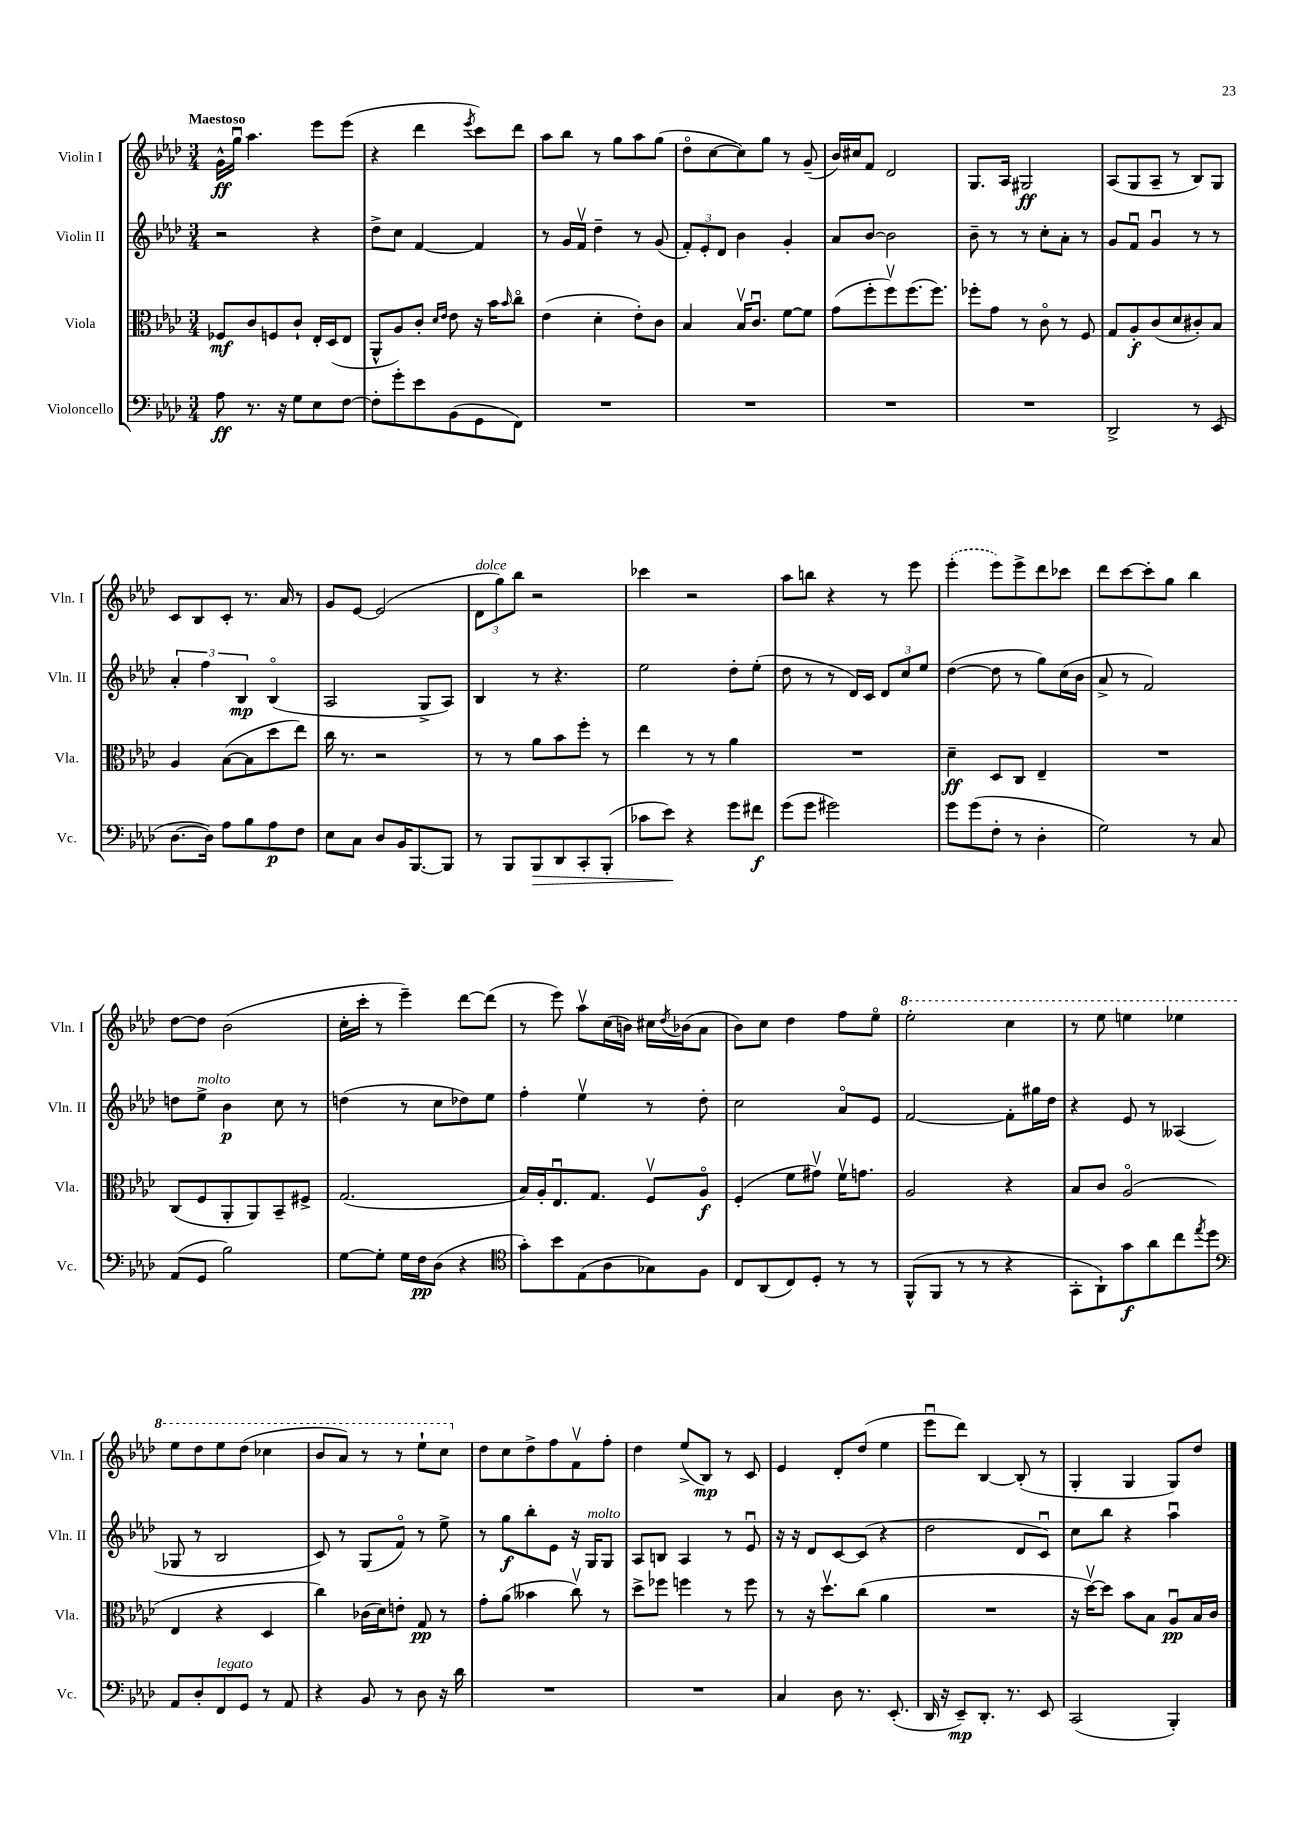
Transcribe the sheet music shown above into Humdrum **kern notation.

**kern	**kern	**kern	**kern
*staff4	*staff3	*staff2	*staff1
*clefF4	*clefC3	*clefG2	*clefG2
*k[b-e-a-d-]	*k[b-e-a-d-]	*k[b-e-a-d-]	*k[b-e-a-d-]
*M3/4	*M3/4	*M3/4	*M3/4
8A-	8F-	2r	16g^^
.	.	.	16ggu
8.r	8c	.	4.aa-
.	8F	.	.
16r	.	.	.
8G	8c`	.	.
8E-	16E-'	4r	8eee-
.	(16D-	.	.
[8F	8E-	.	(8eee-
=	=	=	=
8F']	8AA-^^	8dd-^	4r
8g'	8A-)	8cc	.
8e-	8c'	[4f	4ddd-
.	16qqd-	.	.
.	16qqe-	.	.
(8BB-	8e-	.	.
.	.	.	8qeee-
8GG	16r	4f]	8ccc)
.	16b-	.	.
.	16qqb-	.	.
8FF)	8cco	.	8ddd-
=	=	=	=
2.r	(4e-	8r	8aa-
.	.	16g	8bb-
.	.	16fv	.
.	4d-'	4dd-~	8r
.	.	.	8gg
.	8e-')	8r	8aa-
.	8c	(8g	(8gg
=	=	=	=
2.r	4B-	12f')	8dd-o
.	.	12e-'	.
.	.	.	[8cc
.	.	12d-	.
.	16B-v	4b-	8cc])
.	8.cu	.	.
.	.	.	8gg
.	[8f	4g'	8r
.	8f]	.	(8g~
=	=	=	=
2.r	(8g	8a-	16b-)
.	.	.	16cc#
.	8ff'	[8b-	8f
.	8ffv)	2b-]	2d-
.	(8.ff	.	.
.	8.ff)	.	.
=	=	=	=
2.r	8ff-'	8b-~	8.G
.	8g	8r	.
.	.	.	16A-
.	8r	8r	2G#
.	8co	8cc'	.
.	8r	8a-'	.
.	8F	8r	.
=	=	=	=
2DD-^	8G	8g	(8A-
.	8A-'	8fu	8G
.	(8c	4gu	8A-~
.	8d-	.	8r
8r	8c#')	8r	8B-)
(8EE-	8B-	8r	8G
=	=	=	=
[8.D-	4A-	6a-'	8c
.	.	.	8B-
.	.	6ff	.
16D-])	.	.	.
8A-	([8B-	.	8c'
.	.	6B-	.
8B-	8B-]	.	8.r
8A-	8dd-	(4B-o	.
.	.	.	16a-
8F	8ee-)	.	8r
=	=	=	=
8E-	16cc	2A-	8g
.	8.r	.	.
8C	.	.	[8e-
8D-	2r	.	(2e-]
16BB-	.	.	.
[8.BBB-	.	.	.
.	.	8G^	.
8BBB-]	.	8A-)	.
=	=	=	=
8r	8r	4B-	12d-
.	.	.	12gg)
8BBB-	8r	.	.
.	.	.	12bb-
8BBB-	8a-	8r	2r
8DD-	8b-	4.r	.
8CC'	8ff'	.	.
(8BBB-'	8r	.	.
=	=	=	=
8c-	4ee-	2ee-	4ccc-
8e-)	.	.	.
4r	8r	.	2r
.	8r	.	.
8g	4a-	8dd-'	.
8f#	.	(8ee-'	.
=	=	=	=
(8g	2.r	8dd-	8aa-
8g	.	8r	8bb
2g#)	.	8r	4r
.	.	16d-)	.
.	.	16c	.
.	.	12d-	8r
.	.	12cc	.
.	.	.	8eee-
.	.	12ee-	.
=	=	=	=
8g	4d-~	([4dd-	(4eee-'
(8g	.	.	.
8F'	8D-	8dd-]	8eee-)
8r	8C	8r	8eee-^
4D-'	4E-~	8gg)	8ddd-
.	.	(16cc	8ccc-
.	.	16b-	.
=	=	=	=
2G)	2.r	8a-^	8ddd-
.	.	8r	[8ccc
.	.	2f)	8ccc']
.	.	.	8gg
8r	.	.	4bb-
8C	.	.	.
=	=	=	=
(8AA-	(8C	8dd	[8dd-
8GG	8F	8ee-^	8dd-]
2B-)	8AA-'	4b-	(2b-
.	8AA-)	.	.
.	8BB-~	8cc	.
.	8F#^	8r	.
=	=	=	=
[8G	(2.G	(4dd	16cc'
.	.	.	16ccc'
8G']	.	.	8r
16G	.	8r	4eee-~)
16F	.	.	.
(8D-	.	8cc	.
4r	.	8dd-)	[8ddd-
.	.	8ee-	(8ddd-]
=	=	=	=
*clefC4	*	*	*
8g')	16B-)	4ff'	8r
.	16A-'	.	.
8b-	8.E-u	.	8eee-)
(8E-	.	4ee-v	8aa-v
.	8.G	.	.
8A-	.	.	(16cc
.	.	.	16b)
8G-)	8Fv	8r	16cc#
.	.	.	8qdd-
.	.	.	(16b-
8F	8A-o	8dd-'	8a-
=	=	=	=
8C	(4F'	2cc	8b-)
(8AA-	.	.	8cc
8C)	8f	.	4dd-
8D-'	8g#v)	.	.
8r	16fv	8a-o	8ff
.	8.g	.	.
8r	.	8e-	8ee-o
=	=	=	=
(8FF^^	2A-	[2f	2eee-'
8FF	.	.	.
8r	.	.	.
8r	.	.	.
4r	4r	8f']	4ccc
.	.	16gg#	.
.	.	16dd-	.
=	=	=	=
8GG'	8B-	4r	8r
8AA-`)	8c	.	8eee-
8g	(2A-o	8e-	4eee
8a-	.	8r	.
8cc	.	(4A--	4eee-
8qee-	.	.	.
8dd-	.	.	.
=	=	=	=
*clefF4	*	*	*
8AA-	4E-	8G-	8eee-
8D-'	.	8r	8ddd-
8FF	4r	2B-	8eee-
8GG	.	.	(8ddd-
8r	4D-	.	4ccc-
8AA-	.	.	.
=	=	=	=
4r	4cc)	8c)	8bb-
.	.	8r	8aa-)
8BB-	(16c-	(8G	8r
.	16d-)	.	.
8r	8e'	8fo)	8r
8D-	8G	8r	8eee-`
16r	8r	8ee-^	8ccc
16d-	.	.	.
=	=	=	=
2.r	8g'	8r	8dd-
.	(8a-	8gg	8cc
.	4b--	8bb-'	8dd-^
.	.	8e-	8ff
.	8ccv)	16r	8fv
.	.	16G	.
.	8r	8G	8ff'
=	=	=	=
2.r	8dd-^	8A-	4dd-
.	8ff-	8B	.
.	4ff	4A-	(8ee-^
.	.	.	8B-)
.	8r	8r	8r
.	8ff	8e-u	8c
=	=	=	=
4C	8r	16r	4e-
.	.	16r	.
.	16r	8d-	.
.	8.dd-v	.	.
8D-	.	[8c	8d-'
8.r	(8cc	(8c]	(8dd-
.	4a-	4r	4ee-
(8.EE-'	.	.	.
=	=	=	=
16DD-	2.r	2dd-	8eee-u
16r	.	.	.
8EE-~)	.	.	8ddd-)
8.DD-'	.	.	[4B-
8.r	.	.	.
.	.	8d-	(8B-']
8EE-	.	8cu)	8r
=	=	=	=
(2CC	16r	8cc	4G'
.	[16dd-v)	.	.
.	8dd-]	8bb-	.
.	8b-	4r	4G
.	8B-	.	.
4BBB-')	8A-u	4aa-u	8G)
.	16B-	.	8dd-
.	16c	.	.
==	==	==	==
*-	*-	*-	*-
